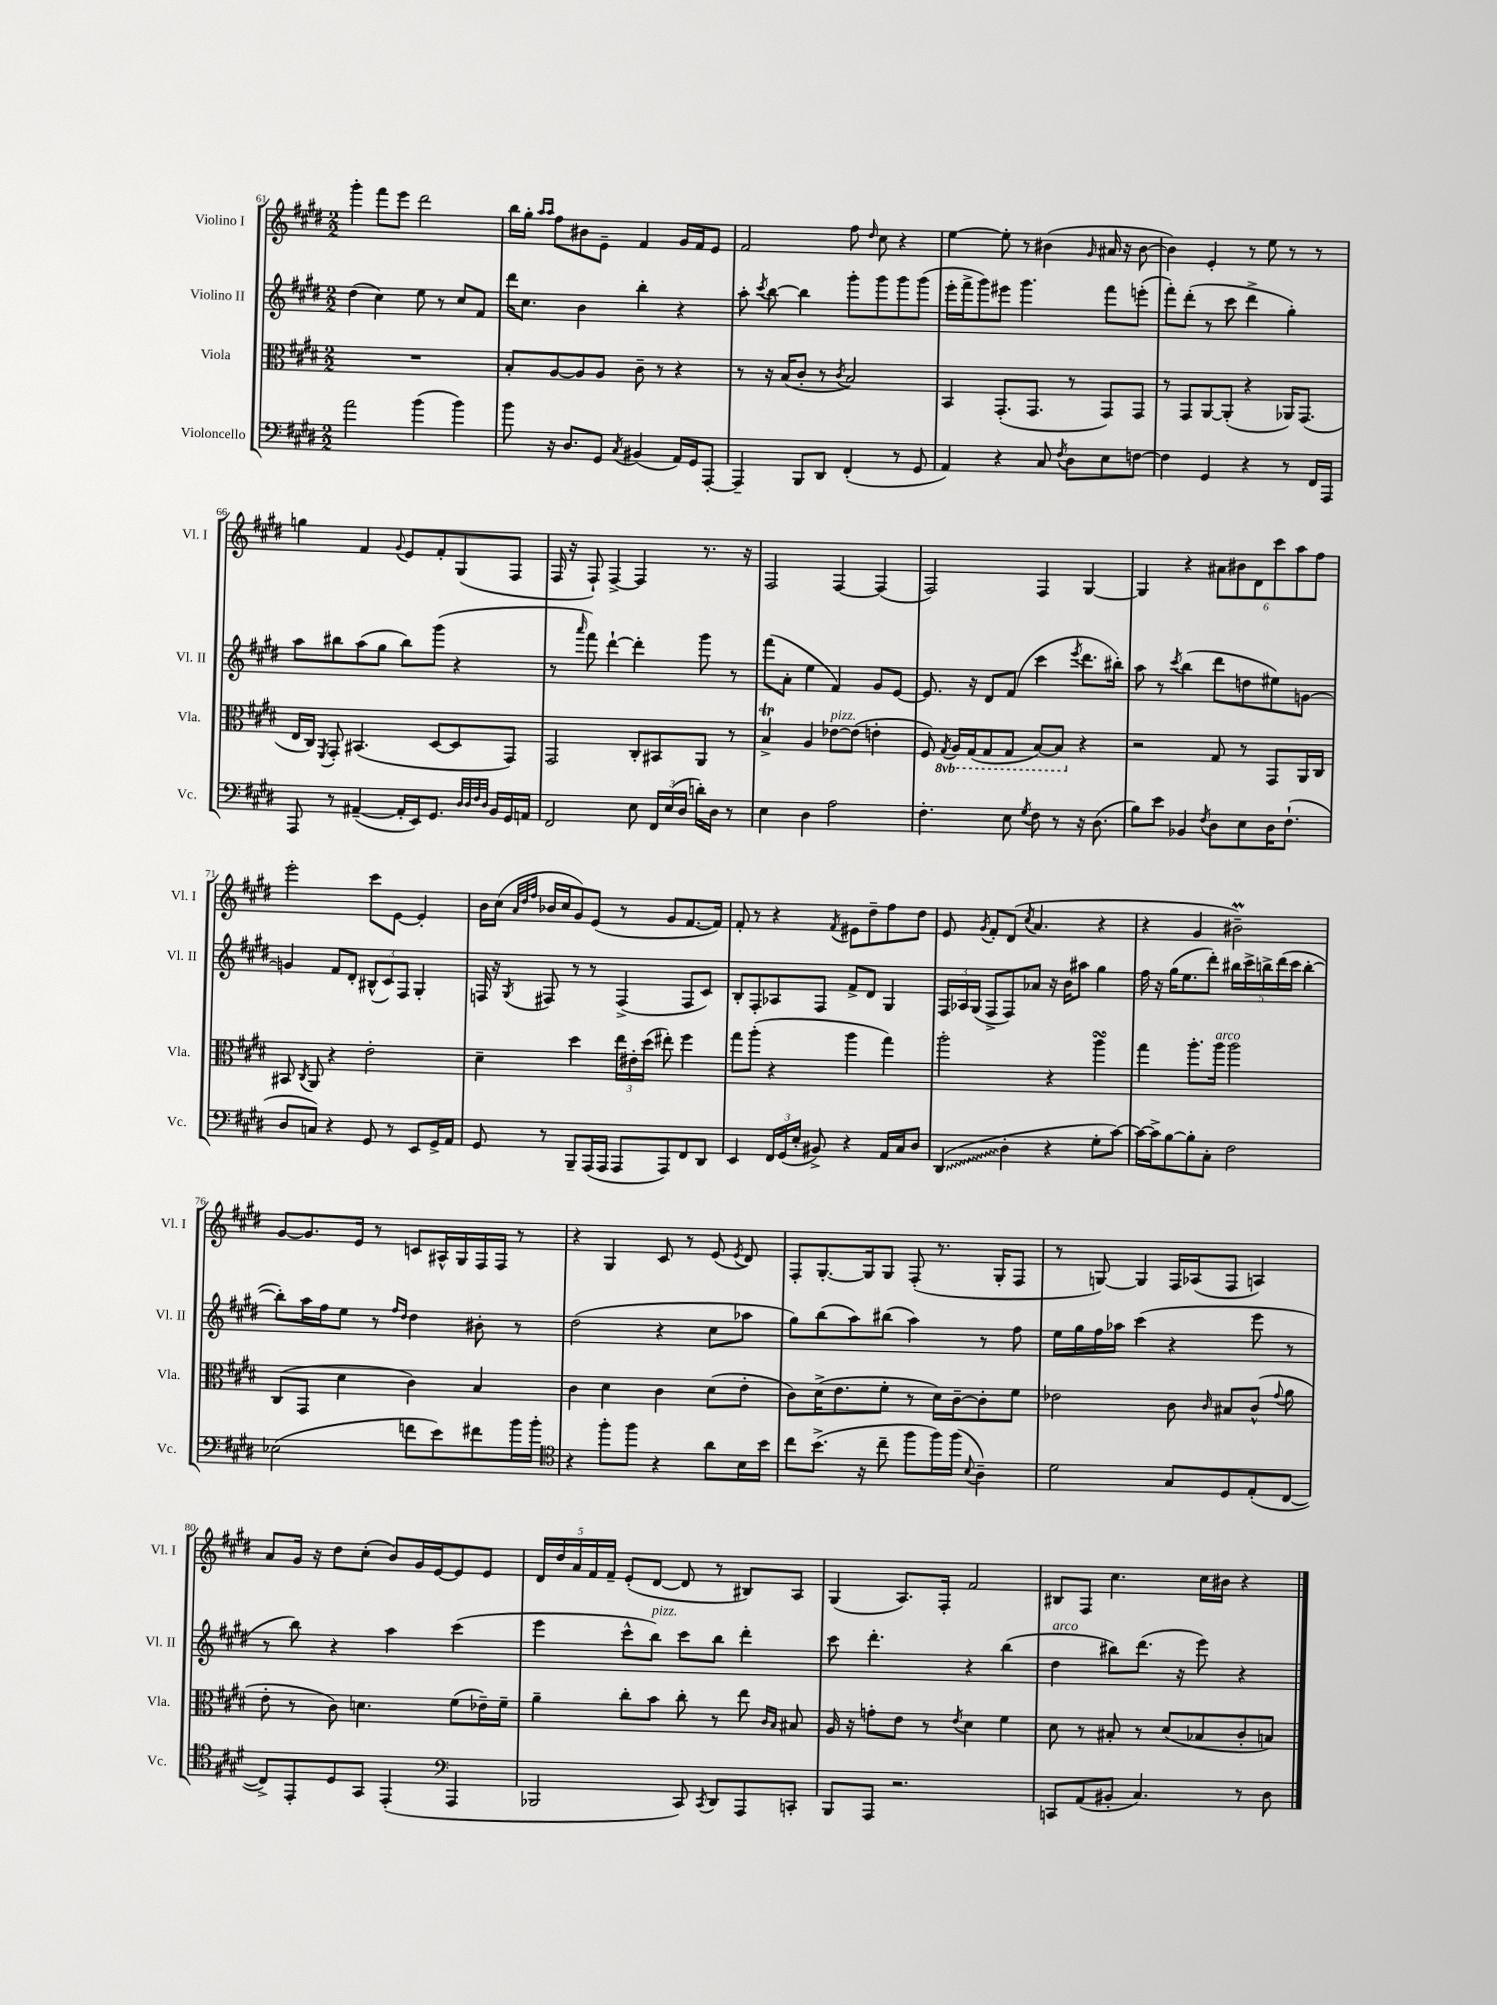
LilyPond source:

<<
\new StaffGroup <<
\new Staff = "s0" \with { instrumentName = "Violino I" shortInstrumentName = "Vl. I" } {
    \clef treble \key e \major \numericTimeSignature \time 2/2
    \autoBeamOff gis'''4-. fis'''8[ e'''8] dis'''2 |
    b''16[ gis''16]-. \grace { a''16[ a''16] } fis''8[ bis'8 e'8]-- fis'4 gis'16[ fis'16 e'8] |
    fis'2 fis''8 \grace { dis''16 } cis''8 r4 |
    e''4~ e''8-. r8 bis'4( \grace { gis'16 } ais'16 r16 bis'8~ |
    bis'4) e'4-. r8 e''8 r8 r8 |
    g''4 fis'4 \appoggiatura { gis'8 } e'8[ fis'8-. gis8( fis8] |
    fis16 r16 fis8-!) fis4~-> fis4 r8. r16 |
    fis2 fis4~ fis4( |
    fis2) fis4 gis4~ |
    gis4 r4 \tuplet 6/4 { ais'8[ bis'8 dis'8 cis'''8 a''8 fis''8] } |
    e'''2-. cis'''8[ e'8]~ e'4-. |
    b'16[ cis''16]( \grace { a'32[ dis''32 fis''32] } bes'16[ cis''16 gis'8) e'8]( r8 gis'8[ fis'8.~ fis'16]) |
    fis'8-. r8 r4 \acciaccatura { fis'8 } eis'8[ dis''8-- fis''8 dis''8] |
    e'8 \acciaccatura { gis'8 } fis'8[-. dis'8]( \acciaccatura { cis''8 } a'4. r4 |
    r4 gis'4 bis'2--\prall) |
    gis'8[~ gis'8. e'16] r8 c'8[ ais16-^ gis16 fis16 fis16] r8 |
    r4 gis4 cis'8 r8 e'8( \acciaccatura { e'8 } dis'8) |
    fis8[-. gis8.~-. gis16 gis8] fis8-.( r8. gis16[-. fis8] |
    r8 g8~) g4 fis16[ aes16( fis8] a4) |
    a'8[ gis'16] r16 dis''8[ cis''8]-.( b'8[) gis'16 e'16~ e'8 e'8] |
    \tuplet 5/4 { dis'16[ dis''16 a'16 fis'16 fis'16]-- } e'8[-.( dis'8]~ dis'8 r8 bis8[) a8] |
    gis4( a8.[) fis16]-. fis'2 |
    bis8[ fis8] cis''4. cis''16[ bis'16] r4 \bar "|." |
}
\new Staff = "s1" \with { instrumentName = "Violino II" shortInstrumentName = "Vl. II" } {
    \clef treble \key e \major \numericTimeSignature \time 2/2
    \autoBeamOff dis''4( cis''4) e''8 r8 cis''8[ fis'8] |
    dis'''16[ cis''8.] b'4 b''4-. r4 |
    a''8-. \acciaccatura { cis'''8 } b''8~ b''4 gis'''8[-. gis'''8 gis'''8 gis'''8]( |
    e'''16[-. fis'''16-> gis'''8) eis'''8] gis'''4. fis'''8[ e'''8]-.( |
    fis'''8[-.) dis'''8]-.( r8 cis'''8 dis'''4-> gis''4-.) |
    a''8[ bis''8 a''8( gis''8] bis''8[) gis'''8]( r4 |
    r8 \grace { a'''16 } fis'''8) dis'''4~-! dis'''4-. gis'''8 r8 |
    fis'''8[( a'8]-. e''4 fis'4) gis'8[ e'8]~ |
    e'8. r16 dis'8[ fis'8]( cis'''4 \acciaccatura { e'''8 } dis'''8.[ bis''16]-.) |
    a''8 r8 \acciaccatura { cis'''8 } b''4( dis'''8[ d''8 eis''8) g'8]~ |
    g'4 fis'8[ dis'8]-. \tuplet 3/2 { bis8[-^( cis'8) fis8] } gis4-. |
    f16 r16 \acciaccatura { gis8 } fis8 r8 r8 fis4->( fis8[ cis'8]) |
    b8[-. fis8-. aes8 fis8] fis'8[-> dis'8] gis4 |
    \tuplet 3/2 { fis16[ aes16 gis16]( } fis8[-> fis8) aes'8] r16 b'16[ ais''8] gis''4 |
    fis''16 r16 gis''16[( e''8. dis'''8]-.) \tuplet 5/4 { bis''16[ cis'''16-> b''16-> dis'''16( cis'''16] } b''4~-. |
    b''8[-.) a''16 fis''16 e''8] r8 \grace { fis''16[ dis''16] } dis''4 bis'8-. r8 |
    dis''2( r4 cis''8[ aes''8] |
    gis''8[) b''8( a''8) bis''8]( a''4) r8 fis''8 |
    e''16[ gis''16 fis''16 aes''16] cis'''4( r4 e'''8 r8 |
    r8 b''8) r4 a''4 cis'''4( |
    e'''4 cis'''8[-^ b''8]^\markup { \italic "pizz." }) cis'''8[ b''8] dis'''4-. |
    cis'''8 dis'''4.-. r4 b''4( |
    dis''4^\markup { \italic "arco" } bis''8[) dis'''8.]( r16 e'''8) r4 \bar "|." |
}
\new Staff = "s2" \with { instrumentName = "Viola" shortInstrumentName = "Vla." } {
    \clef alto \key e \major \numericTimeSignature \time 2/2 \set Staff.ottavationMarkups = #ottavation-simple-ordinals
    \autoBeamOff R1 |
    b8[-. a8~ a8 a8] cis'8-- r8 r4 |
    r8 r16 b16[( cis'8]-. r8 \acciaccatura { cis'8 } b2) |
    b,4 gis,8.[-.( gis,8.] r8 gis,8[) gis,8] |
    r8 gis,8[ a,8~ a,8]-.( r4 aes,16[) gis,8.]( |
    e16[ cis16]) \acciaccatura { fis,8 } gis,8-. bis,4.( dis8[~ dis8 gis,8]) |
    gis,2 cis8[-. bis,8 a,8] r8 |
    b4->\trill a4 ees'8[~^\markup { \italic "pizz." } ees'8]( e'4-. |
    fis8) \ottava #-1 \acciaccatura { gis,8 } a,16[ gis,16( gis,8 gis,8] b,8[~) b,8] \ottava #0 r4 |
    r2 gis8 r8 gis,8[ a,16 cis16] |
    bis,8 \acciaccatura { cis8 } a,8 r4 e'2-. |
    dis'4-- dis''4 \tuplet 3/2 { e''16[ eis'16-. dis''16]( } eis''8-.) fis''4 |
    gis''8[ a''8]-.( r4 a''4 gis''4) |
    a''2-. r4 a''4\turn |
    gis''4 a''8.[-. a''16]^\markup { \italic "arco" } a''2 |
    cis8[( gis,8] dis'4 cis'4) b4 |
    cis'4 dis'4 cis'4 dis'8[( e'8]-. |
    cis'8[) dis'16->( e'8. fis'8]-. r8 dis'16[) cis'16~-- cis'8-. fis'8] |
    ees'2 cis'8 \grace { cis'16 } bis8[ cis'8]-^( \appoggiatura { gis'8 } a'8 |
    e'8-. r8 cis'8) d'4. fis'8[( ees'16--) fis'16]-- |
    a'4-- cis''8[-. b'8] cis''8-. r8 e''8 \grace { cis'16[ b16] } bis8 |
    a16 r16 g'8[-. e'8] r8 \acciaccatura { e'8 } dis'4 fis'4 |
    dis'8 r8 bis8-. r8 dis'8[( bes8 cis'8-. b8]) \bar "|." |
}
\new Staff = "s3" \with { instrumentName = "Violoncello" shortInstrumentName = "Vc." } {
    \clef bass \key e \major \numericTimeSignature \time 2/2
    \autoBeamOff a'2 b'4( b'4) |
    b'8 r16 dis8.[ gis,8] \acciaccatura { cis8 } bis,4( a,16[) gis,16 a,,8]~-. |
    a,,4-- b,,8[ dis,8] fis,4-.( r8 gis,8 |
    a,4) r4 cis8 \acciaccatura { fis8 } dis8[ e8 f8]~ |
    f4 gis,4 r4 r8 fis,16[ a,,16] |
    a,,8 r8 ais,4~--( ais,16[-. e,16) gis,8.] \grace { dis32[ dis32 fis32 dis32] } b,16[ gis,16 a,16] |
    fis,2 e8 \tuplet 3/2 { fis,16[ e16( dis16] } d'16[-.) dis16] r8 |
    e4 dis4 a2 |
    fis4.-. e8 \acciaccatura { gis8 } fis8 r8 r16 dis8.( |
    b8[) e'8] bes,4 \acciaccatura { fis8 } dis8[ e8 dis16 fis8.]-!( |
    dis8[ c8]) r4 gis,8 r8 e,8[ gis,16-> a,16] |
    gis,8 r8 b,,8[-- a,,16( a,,16] a,,8[ a,,8) fis,8 dis,8] |
    e,4 \tuplet 3/2 { fis,16[ gis,16( e16]-. } bis,8->) r4 a,16[ cis16 dis8] |
    \once \override Glissando.style = #'zigzag dis,4\glissando( dis4-. r4 gis8[-. cis'8]~) |
    cis'16[~ cis'16-> b8~ b8-. cis8]-. fis2 |
    ees2( f'8[ e'8) fis'8 b'16 b'16]-. |
    \clef tenor r4 fis''8[-. fis''8] r4 a'8[ b16 b'16] |
    cis''8[ b'8.]->( r16 cis''8-- fis''8[ fis''16) fis''16]( \appoggiatura { b8 } a4--) |
    dis'2 gis8[ dis8 e8-.( cis8]~ |
    cis8[->) e,8-. dis8 gis,8] e,4-.( \clef bass a,,4 |
    bes,,2 cis,8) \acciaccatura { cis,8 } dis,8[ a,,8 c,8]-. |
    b,,8[ a,,8] r2. |
    c,8[ a,8( bis,8]-. cis4.) r8 dis8 \bar "|." |
}
>>
>>
\layout { \context { \Score currentBarNumber = #61 } }
